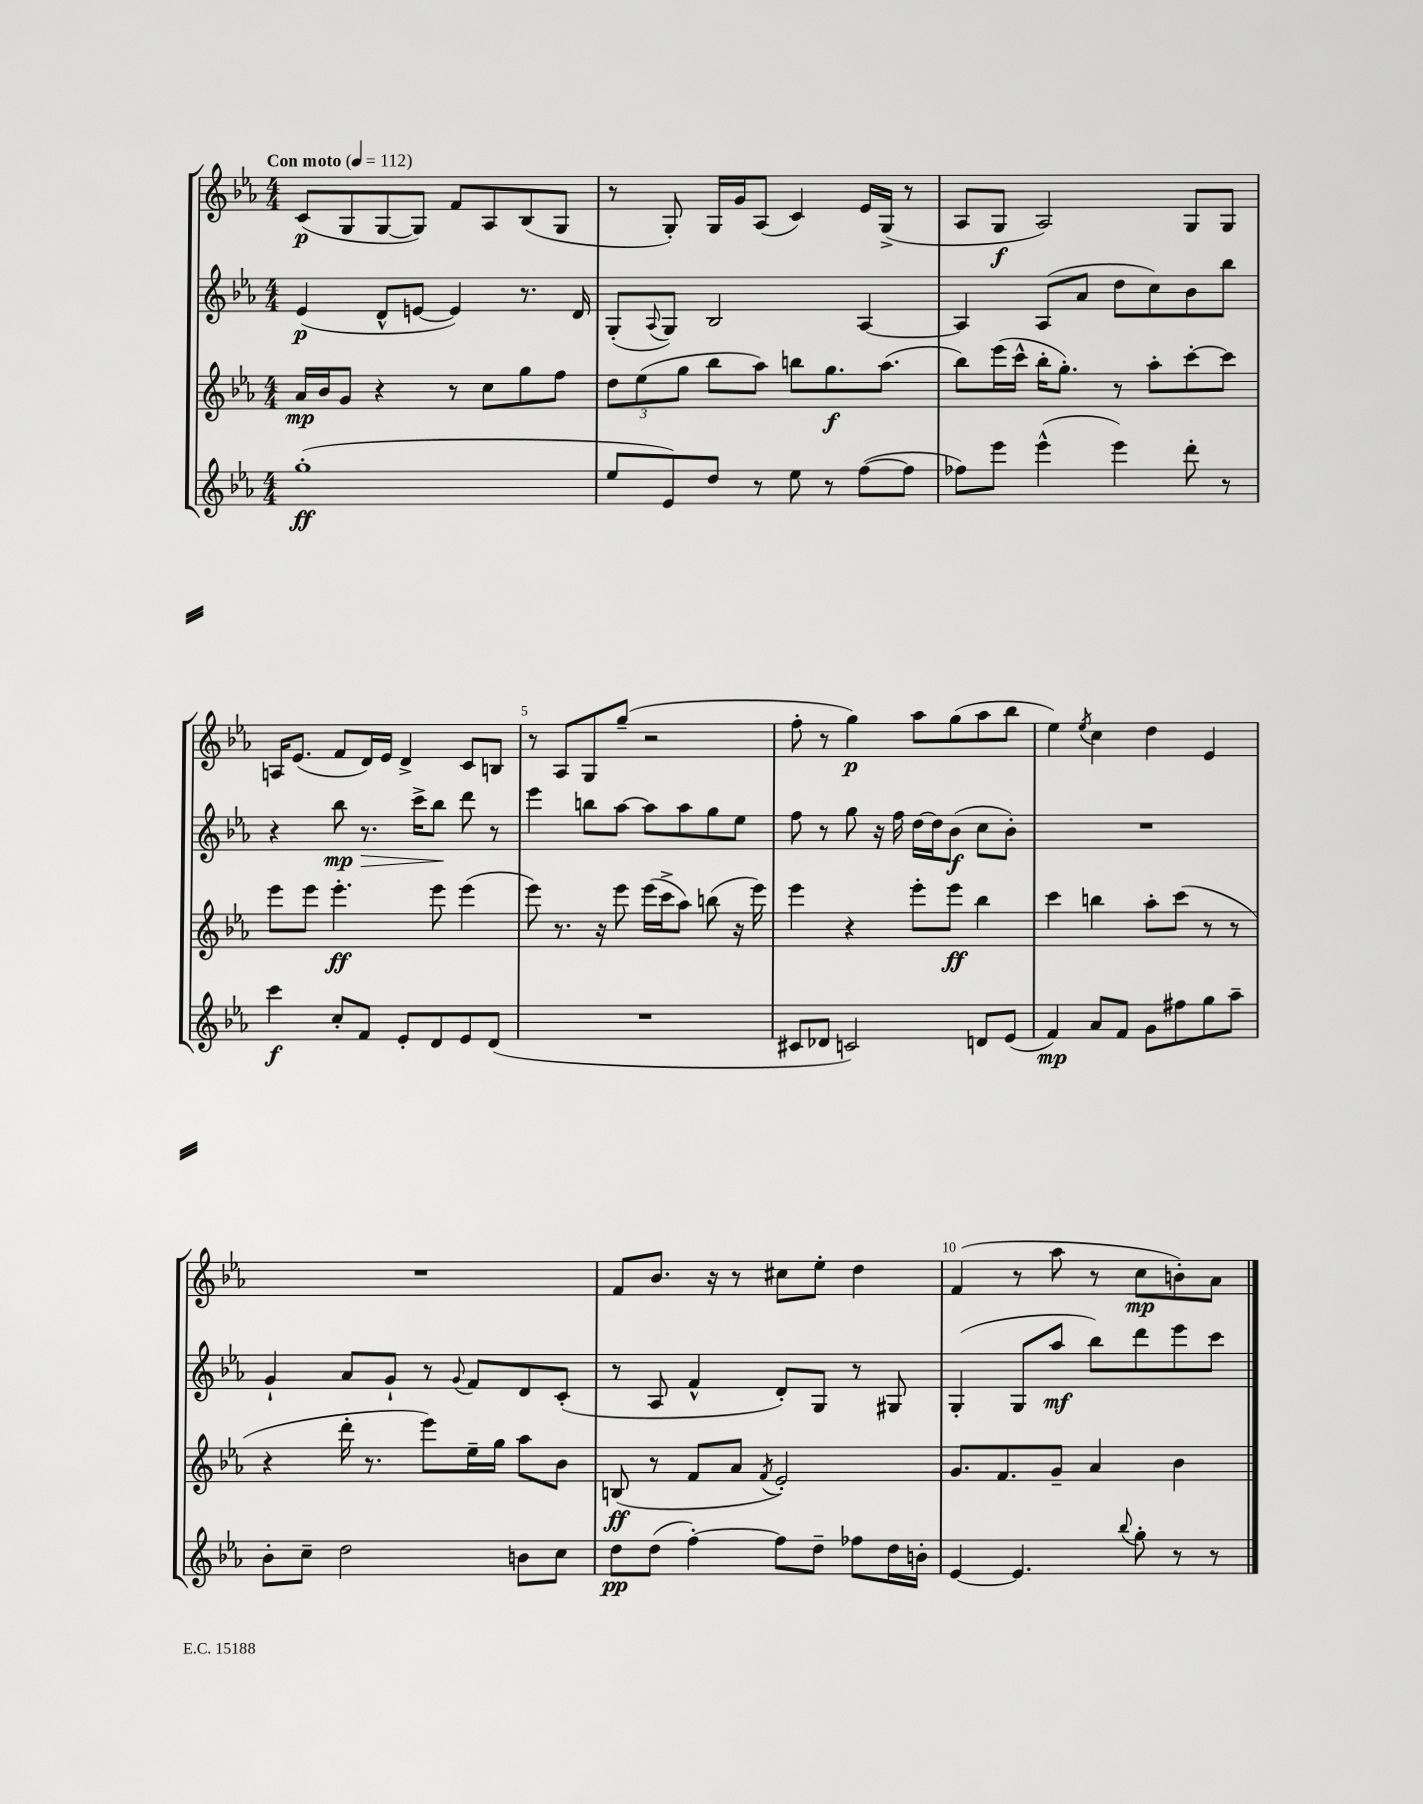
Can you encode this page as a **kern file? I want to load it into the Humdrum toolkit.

**kern	**kern	**kern	**kern
*staff4	*staff3	*staff2	*staff1
*clefG2	*clefG2	*clefG2	*clefG2
*k[b-e-a-]	*k[b-e-a-]	*k[b-e-a-]	*k[b-e-a-]
*M4/4	*M4/4	*M4/4	*M4/4
*MM112	*MM112	*MM112	*MM112
(1gg'	16a-	(4e-	(8c
.	16b-	.	.
.	8g	.	8G
.	4r	8d^^	[8G
.	.	[8e	8G])
.	8r	4e])	8f
.	8cc	.	8A-
.	8gg	8.r	(8B-
.	8ff	.	8G
.	.	16d	.
=	=	=	=
8ee-	12dd	(8G'	8r
.	(12ee-	.	.
.	.	8qqA-	.
8e-)	.	8G)	8G')
.	12gg	.	.
8dd	8bb-	2B-	16G
.	.	.	16g
8r	8aa-)	.	(8A-
8ee-	8bb	.	4c)
8r	8.gg	.	.
([8ff	.	[4A-	16e-
.	(8.aa-	.	(16G^
8ff]	.	.	8r
=	=	=	=
8ff-)	8bb-)	4A-]	8A-
8eee-	(16eee-	.	8G
.	16ccc^^	.	.
(4eee-^^	16bb-'	(8A-	2A-)
.	8.gg')	.	.
.	.	8a-	.
4eee-)	8r	8dd	.
.	8aa-'	8cc)	.
8ddd'	[8ccc'	8b-	8G
8r	8ccc]	8bb-	8G
=	=	=	=
4ccc	8eee-	4r	16A
.	.	.	(8.e-
.	8eee-	.	.
8cc'	4.eee-'	8bb-	8f
8f	.	8.r	16d)
.	.	.	16e-
8e-'	.	.	4d^
.	.	16ccc^	.
8d	8eee-	8bb-	.
8e-	(4eee-	8ddd	8c
(8d	.	8r	8B
=	=	=	=
1r	8eee-)	4eee-	8r
.	8.r	.	8A-
.	.	8bb	8G
.	16r	.	.
.	8eee-	[8aa-	(8gg~
.	(16eee-	8aa-]	2r
.	16ccc^	.	.
.	8aa-)	8aa-	.
.	(8bb	8gg	.
.	16r	8ee-	.
.	16eee-)	.	.
=	=	=	=
8c#	4eee-	8ff	8ff'
8d-	.	8r	8r
2c)	4r	8gg	4gg)
.	.	16r	.
.	.	16ff	.
.	8eee-'	[16dd	8aa-
.	.	16dd]	.
.	8eee-	(8b-	(8gg
8d	4bb-	8cc	8aa-
(8e-	.	8b-')	8bb-
=	=	=	=
4f)	4ccc	1r	4ee-)
.	.	.	8qee-
8a-	4bb	.	4cc
8f	.	.	.
8g	8aa-'	.	4dd
8ff#	(8ccc	.	.
8gg	8r	.	4e-
8aa-~	8r	.	.
=	=	=	=
8b-'	4r	4g`	1r
8cc~	.	.	.
2dd	16ddd'	8a-	.
.	8.r	.	.
.	.	8g`	.
.	8eee-)	8r	.
.	.	8qqg	.
.	16ee-~	8f	.
.	16gg	.	.
8b	8aa-	8d	.
8cc	8b-	(8c'	.
=	=	=	=
8dd	(8B	8r	8f
(8dd	8r	8A-	8.b-
[4ff')	8f	4f^^	.
.	.	.	16r
.	8a-	.	8r
.	8qf	.	.
8ff]	2e-')	8d')	8cc#
8dd~	.	8G	8ee-'
8ff-	.	8r	4dd
16dd	.	8G#	.
16b'	.	.	.
=	=	=	=
[4e-	8.g	(4G'	(4f
.	8.f	.	.
4.e-]	.	8G	8r
.	8g~	8aa-	8aa-
.	4a-	8bb-)	8r
8qqbb-	.	.	.
8gg'	.	8ddd	8cc
8r	4b-	8eee-	8b')
8r	.	8ccc	8a-
==	==	==	==
*-	*-	*-	*-
